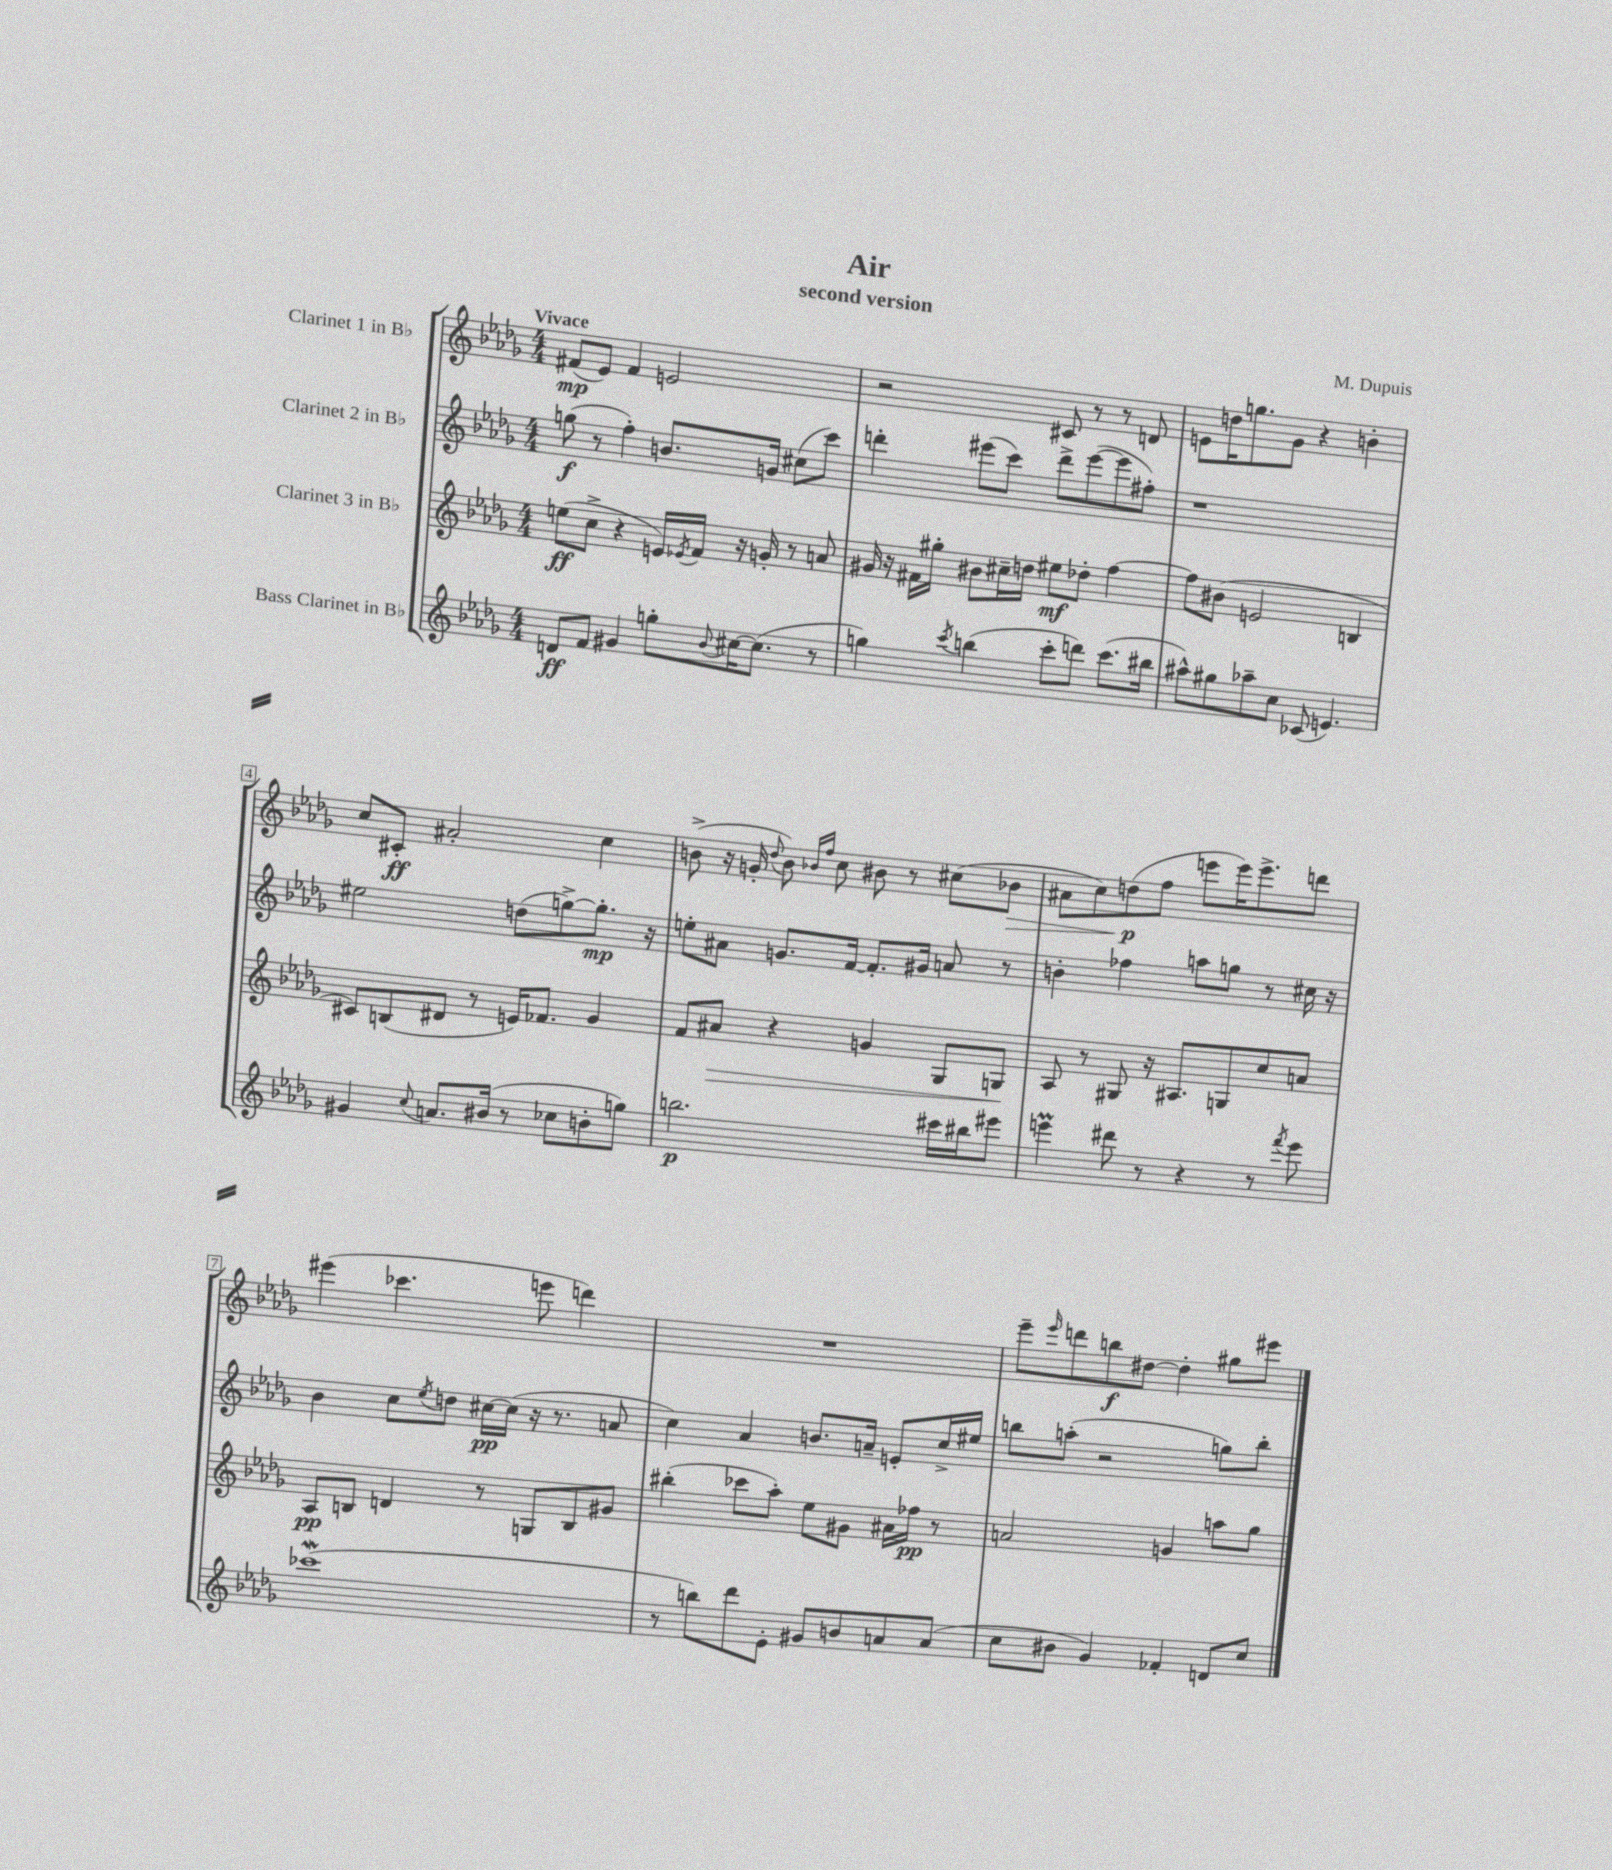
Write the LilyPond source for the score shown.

\header { title = "Air" composer = "M. Dupuis" subtitle = "second version" }
<<
\new StaffGroup <<
\new Staff = "s0" \with { instrumentName = "Clarinet 1 in Bb" } {
    \clef treble \key des \major \numericTimeSignature \time 4/4 \tempo "Vivace"
    fis'8\mp( ees'8) fis'4 e'2 |
    r2 cis'8 r8 r8 d'8 |
    e'8 d''16 g''8. ges'8 r4 b'4-. |
    c''8 cis'8-.\ff ais'2-. c''4 |
    b'8->( r16 g'16-. \appoggiatura { des''8 } b'8) \grace { bes'16 f''16 } c''8 bis'8 r8 cis''8( bes'8\> |
    ais'8 c''8) d''8\p\!( f''8 e'''8 e'''16) e'''8.-> d'''8 |
    eis'''4( ces'''4. e'''8 d'''4) |
    R1 |
    ees'''8-- \grace { ees'''16 } d'''8 b''8\f dis''8~ dis''4-. gis''8 eis'''8 \bar "|." |
}
\new Staff = "s1" \with { instrumentName = "Clarinet 2 in Bb" } {
    \clef treble \key des \major \numericTimeSignature \time 4/4
    g''8\f( r8 f''4-.) b'8. g'16 cis''8( c'''8) |
    d'''4-. eis'''8( c'''8) d'''8-> eis'''8~( eis'''8 fis''8-.) |
    r1 |
    eis''2 d''8( g''8~->) g''8.-.\mp r16 |
    e''8-. ais'8 g'8. f'16~ f'8.-. gis'16 a'8 r8 |
    b'4-. fes''4 a''8 g''8 r8 cis''16 r16 |
    bes'4 c''8 \acciaccatura { ees''8 } d''8 cis''16~\pp cis''16( r16 r8. a'8 |
    c''4) aes'4 b'8. a'16-- e'8-. c''16-> eis''16 |
    b''8 a''8-.( r2 g''8) b''8-. \bar "|." |
}
\new Staff = "s2" \with { instrumentName = "Clarinet 3 in Bb" } {
    \clef treble \key des \major \numericTimeSignature \time 4/4
    e''8\ff( c''8-> r4 e'16) \acciaccatura { ees'8 } f'16 r16 g'16-. r8 a'8 |
    gis'16 r16 fis'16 gis''16-. bis'8 cis''16-- d''16 eis''8\mf des''8-. f''4~ |
    f''8 bis'8( e'2 b4 |
    cis'8) b8( dis'8 r8 e'16) fes'8. ges'4 |
    f'8 ais'8\> r4 g'4 ges8 g8\! |
    aes8 r8 gis8 r16 ais8. g8 c''8 a'8 |
    aes8\pp b8 d'4 r8 g8 b8 gis'8 |
    bis''4-.( ces'''8 aes''8-.) ees''8 gis'8 ais'16 fes''16\pp r8 |
    a'2 g'4 a''8 ges''8 \bar "|." |
}
\new Staff = "s3" \with { instrumentName = "Bass Clarinet in Bb" } {
    \clef treble \key des \major \numericTimeSignature \time 4/4
    d'8\ff f'8 gis'4 g''8-. \appoggiatura { bes'8 } cis''16~ cis''8.( r8 |
    g''4) \acciaccatura { c'''8 } b''4( c'''8-. d'''8) c'''8.( bis''16 |
    ais''8-^) gis''8 aes''8-- c''8 ces'8( e'4.) |
    gis'4 \appoggiatura { c''8 } a'8. bis'16( r8 ces''8 b'8-. g''8) |
    b''2.\p cis'''16 bis''16 eis'''8 |
    e'''4\prall dis'''8 r8 r4 r8 \acciaccatura { f'''8 } e'''8 |
    ces'''1\mordent( |
    r8 b''8) des'''8 ees'8-. gis'8 b'8 a'8 a'8( |
    c''8 bis'8 ges'4) fes'4-. d'8 c''8 \bar "|." |
}
>>
>>
\layout { \context { \Score \override BarNumber.stencil = #(make-stencil-boxer 0.1 0.3 ly:text-interface::print) } }
